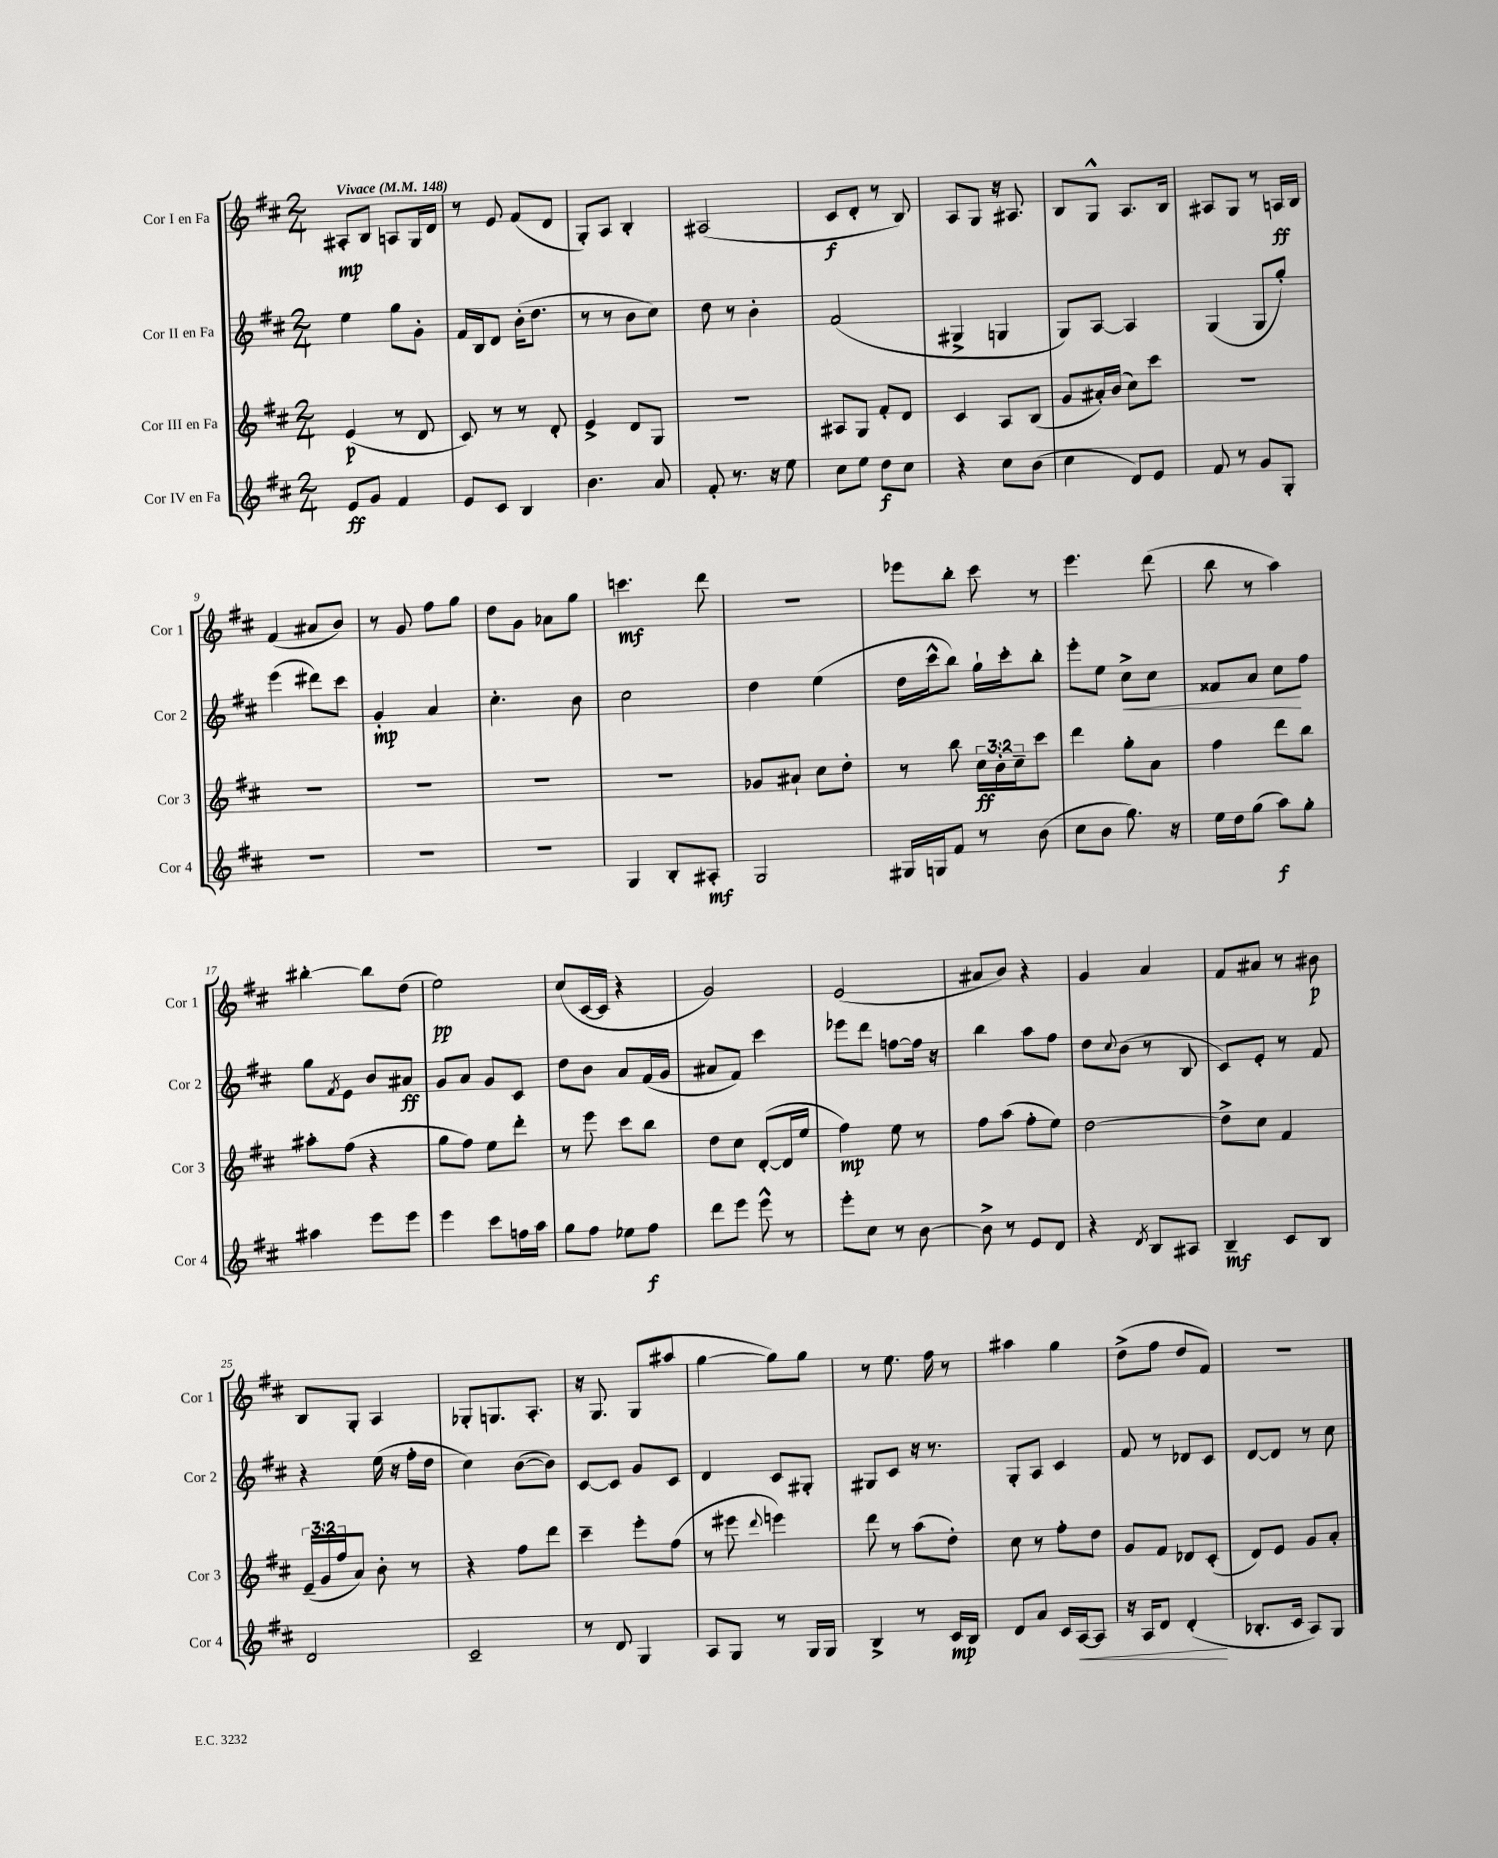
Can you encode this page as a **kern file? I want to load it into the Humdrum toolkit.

**kern	**kern	**kern	**kern
*staff4	*staff3	*staff2	*staff1
*clefG2	*clefG2	*clefG2	*clefG2
*k[f#c#]	*k[f#c#]	*k[f#c#]	*k[f#c#]
*M2/4	*M2/4	*M2/4	*M2/4
*MM148	*MM148	*MM148	*MM148
8e	(4e	4ee	8A#'
8g	.	.	8B
4f#	8r	8gg	8A
.	8d	8g'	16G
.	.	.	16d
=	=	=	=
8e	8c#)	16f#	8r
.	.	16B	.
8c#	8r	8d	8e
4B	8r	(16b'	(8f#
.	.	8.dd	.
.	8d'	.	8d
=	=	=	=
4.b	4e^	8r	8G')
.	.	8r	8A
.	8d	8b	4B'
8a	8G	8cc#)	.
=	=	=	=
8f#'	2r	8dd	(2A#
8.r	.	8r	.
.	.	4b'	.
16r	.	.	.
8ee	.	.	.
=	=	=	=
8cc#	8A#	(2f#	8c#
8ee	8G	.	8d'
8dd	8f#'	.	8r
8cc#	8d	.	8B)
=	=	=	=
4r	4c#	4G#^	8A
.	.	.	8G
8cc#	8A	4G	16r
.	.	.	8.A#
(8b	(8B	.	.
=	=	=	=
4cc#	8g	8G)	8B
.	16a#')	[8A	8G^^
.	(16b	.	.
8d)	8cc#)	4A]	8.A
8e	8ccc#	.	.
.	.	.	16B
=	=	=	=
8f#	2r	(4G	8A#
8r	.	.	8G
8g	.	8G	8r
8G'	.	8gg')	16A
.	.	.	16B
=	=	=	=
2r	2r	(4eee	(4f#
.	.	8ddd#)	8a#
.	.	8ccc#	8b)
=	=	=	=
2r	2r	4g'	8r
.	.	.	8g
.	.	4a	8ff#
.	.	.	8gg
=	=	=	=
2r	2r	4.cc#'	8dd
.	.	.	8g
.	.	.	8a-
.	.	8b	8gg
=	=	=	=
4G	2r	2cc#	4.ccc
8B'	.	.	.
8A#'	.	.	8ddd
=	=	=	=
2G	8g-	4dd	2r
.	8a#`	.	.
.	8cc#	(4ee	.
.	8dd'	.	.
=	=	=	=
16G#	8r	16dd	8eee-
16G	.	16ccc#^^	.
8f#	8bb	8bb)	8bb'
8r	24cc#	16gg`	8ccc#
.	24b'	.	.
.	.	16ccc#'	.
.	24cc#~	.	.
(8b	8ccc#	8bb'	8r
=	=	=	=
8cc#	4ddd	8eee'	4.eee
8b	.	8ee	.
8.gg)	8gg'	8cc#^	.
.	8a	8cc#	(8ddd
16r	.	.	.
=	=	=	=
16ee	4ff#	8f##	8bb
16dd	.	.	.
(8gg	.	8a	8r
8aa)	8ddd	8cc#	4aa)
8gg'	8bb	8ff#	.
=	=	=	=
4aa#	8aa#'	8gg	[4bb#'
.	.	8qf#	.
.	(8ff#	8e	.
8eee	4r	8b	8bb#]
8eee	.	8a#	(8dd
=	=	=	=
4eee	8gg	8g	2ee)
.	8ff#)	8a	.
8ccc#	8ee	8g	.
16ff	8ddd'	8c#	.
16aa	.	.	.
=	=	=	=
8gg	8r	8dd	(8cc#
8ff#	8eee	8b	[16c#
.	.	.	16c#]
8ee-	8ccc#	8a	4r
8ff#	8bb	(16f#	.
.	.	16g	.
=	=	=	=
8ddd	8dd	8a#	2g)
8eee	8cc#	8f#)	.
8eee^^	([8d'	4ccc#	.
8r	16d]	.	.
.	16ee	.	.
=	=	=	=
8eee'	4ff#)	8eee-	(2e
8cc#	.	8ddd	.
8r	8ee	[8ff	.
[8b	8r	16ff]	.
.	.	16r	.
=	=	=	=
8b^]	8ff#	4bb	8a#
8r	(8aa	.	8b)
8e	8ff#'	8aa	4r
8d	8ee)	8ff#	.
=	=	=	=
4r	[2dd	8dd	4g
.	.	8qqcc#	.
.	.	(8b	.
8qd	.	.	.
8B	.	8r	4a
8A#	.	8B	.
=	=	=	=
4B~	8dd^]	8c#)	8f#
.	8cc#	8e'	8a#
8c#	4f#	8r	8r
8B	.	8f#	8b#
=	=	=	=
2d	(24e~	4r	8B
.	24g	.	.
.	24ff#	.	.
.	8a)	.	8G'
.	8b'	(16ee	4A
.	.	16r	.
.	8r	16ff#'	.
.	.	16dd	.
=	=	=	=
2c#~	4r	4cc#)	8G-'
.	.	.	8.G
.	8ff#	([8b	.
.	.	.	8.A'
.	8ddd	8b])	.
=	=	=	=
8r	4ccc#~	[8c#	16r
.	.	.	8.G
8d	.	8c#]	.
4G	8eee'	8g	(8G
.	(8ff#	8c#	8aa#
=	=	=	=
8A	8r	4d	[4gg
8G	8eee#	.	.
.	8qqddd	.	.
8r	4eee)	8c#	8gg])
16G	.	8G#'	8gg
16G	.	.	.
=	=	=	=
4B^	8ddd	8G#	8r
.	8r	8c#	8.ee
8r	(8aa	16r	.
.	.	8.r	16ff#
16c#	8dd')	.	8r
16B	.	.	.
=	=	=	=
8d	8cc#	8G'	4aa#
8a	8r	8A	.
16c#	8ff#'	4c#	4gg
[16A	.	.	.
8A]	8dd	.	.
=	=	=	=
16r	8g	8f#	(8dd^
16A	.	.	.
8d	8f#	8r	8ff#
(4d'	8d-	8d-	8dd
.	(8c#'	8c#	8f#)
=	=	=	=
8.B-'	8d)	[8d	2r
.	8e	8d]	.
16c#	.	.	.
8A)	8g	8r	.
8G	8a'	8cc#	.
==	==	==	==
*-	*-	*-	*-
